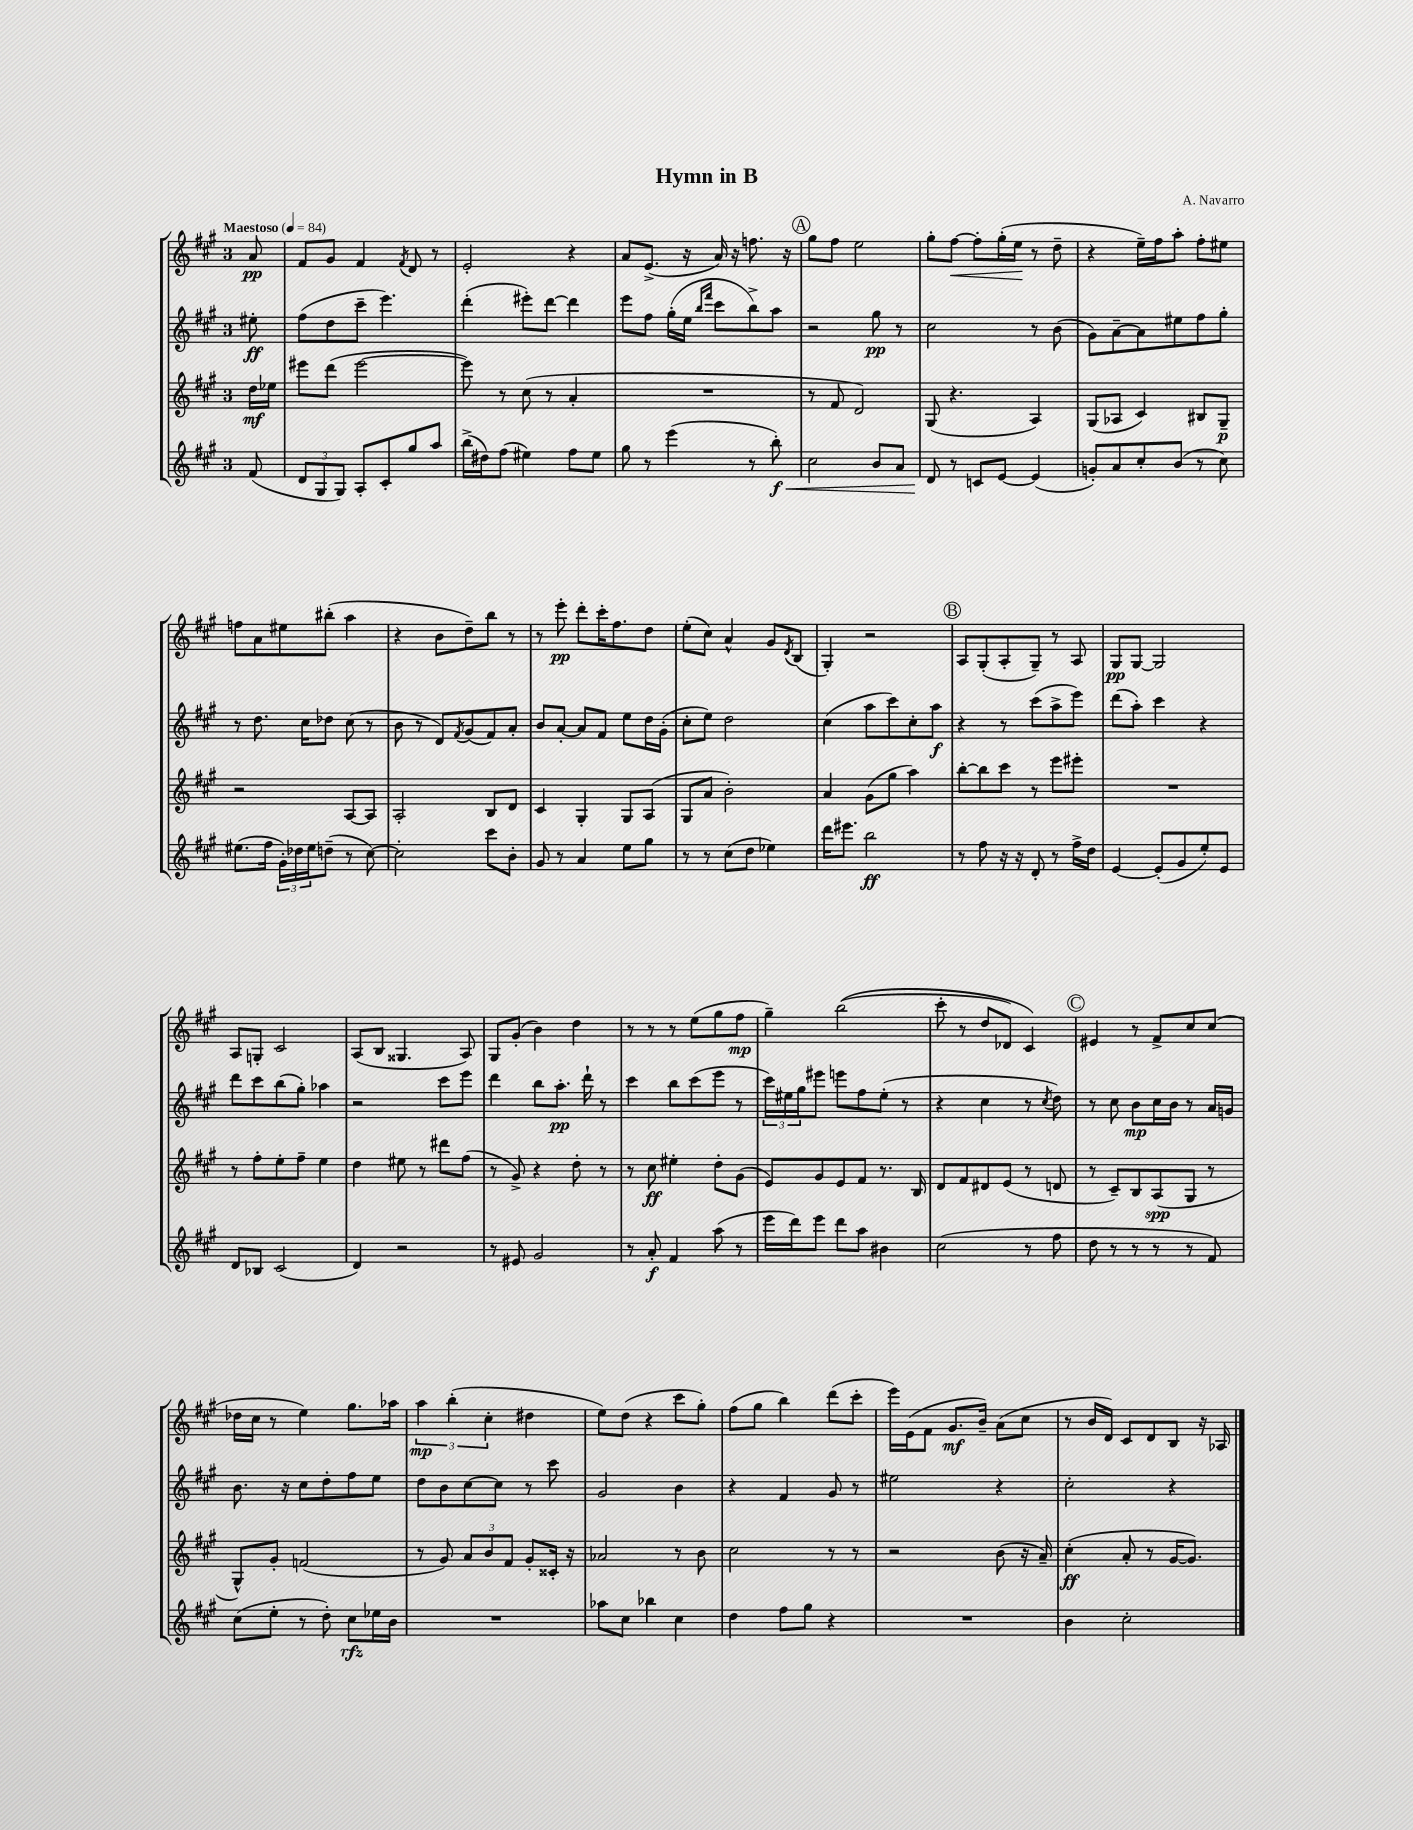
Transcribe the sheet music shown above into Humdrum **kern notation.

**kern	**kern	**kern	**kern
*staff4	*staff3	*staff2	*staff1
*clefG2	*clefG2	*clefG2	*clefG2
*k[f#c#g#]	*k[f#c#g#]	*k[f#c#g#]	*k[f#c#g#]
*M3/4	*M3/4	*M3/4	*M3/4
*MM84	*MM84	*MM84	*MM84
(8f#/	16dd\LL	8ee#'\	8a/
.	16ee-\JJ	.	.
=	=	=	=
12d/L	8eee#\L	(8ff#\L	8f#/L
12G#/	.	.	.
.	(8ddd\J	8dd\	8g#/J
12G#/J)	.	.	.
8A'/L	[2eee#\	8ccc#~\J	4f#/
8c#'/	.	4.eee\)	.
.	.	.	8qf#/
8gg#/	.	.	8d/
8aa/J	.	.	8r
=	=	=	=
(16bb^\LL	8eee#\])	(4ddd'\	2e'/
16dd#\J)	.	.	.
(8ff#\J	8r	.	.
4ee#\)	(8cc#\	8eee#'\L)	.
.	8r	[8ddd\J	.
8ff#\L	4a'/	4ddd\]	4r
8ee#\J	.	.	.
=	=	=	=
8gg#\	2.r	8eee\L	8a/L
8r	.	8ff#\J	(8.e^/J
(4eee\	.	(16gg#'\LL	.
.	.	16ee\JJ	16r
.	.	16qqbb/LL	.
.	.	16qqfff#/JJ	.
.	.	8ccc#\L	16a/)
.	.	.	16r
8r	.	8bb^\)	8.ff\
8bb'\)	.	8aa\J	.
.	.	.	16r
=	=	=	=
2cc#\	8r	2r	8gg#\L
.	8f#/	.	8ff#\J
.	2d/)	.	2ee\
8b/L	.	8gg#\	.
8a/J	.	8r	.
=	=	=	=
8d/	(8G#/	2cc#\	8gg#'\L
8r	4.r	.	[8ff#\J
8c/L	.	.	8ff#'\]L
[8e/J	.	.	(16gg#'\L
.	.	.	16ee\JJ
(4e/]	4A/)	8r	8r
.	.	(8b\	8dd~\
=	=	=	=
8g'/L)	(8G#/L	8g#\L)	4r
8a/	8A-/J	[8a~\	.
8cc#'/	4c#/)	8a\]	16ee~\LL)
.	.	.	16ff#\J
(8b/J	.	8ee#\	8aa'\J
8r	8B#/L	8ff#\	8ff#'\L
8cc#\)	8G#~/J	8gg#'\J	8ee#\J
=	=	=	=
(8.ee#\L	2r	8r	8ff\L
.	.	8.dd\	8a\
16ff#\Jk	.	.	.
24g#'\LL)	.	.	8ee#\
24dd-\	.	.	.
.	.	16cc#\LK	.
24ee#\J	.	.	.
(8dd~\J	.	8dd-\J	(8bb#'\J
8r	[8A/L	(8cc#\	4aa\
[8cc#\)	8A/]J	8r	.
=	=	=	=
2cc#'\]	2A'/	8b\	4r
.	.	8r	.
.	.	8d/L)	8b\L
.	.	8qf#/	.
.	.	(8g#/	8dd~\)
8ccc#\L	8B/L	8f#/)	8bb\J
8b'\J	8d/J	8a'/J	8r
=	=	=	=
8g#/	4c#/	8b/L	8r
8r	.	[8a'/J	8eee'\
4a/	4G#'/	8a/]L	8ddd'\L
.	.	8f#/J	16ccc#'\K
.	.	.	8.ff#\
8ee\L	8G#/L	8ee\L	.
8gg#\J	(8A/J	16dd\L	8dd\J
.	.	(16g#'\JJ	.
=	=	=	=
8r	8G#/L	8cc#'\L	(8ee'\L
8r	8a/J	8ee\J)	8cc#\J)
(8cc#\L	2b'\)	2dd\	4a^^/
8dd\J	.	.	.
4ee-\)	.	.	8g#/L
.	.	.	8qd/
.	.	.	(8B/J
=	=	=	=
16ddd\LK	4a/	(4cc#\	4G#'/)
8.eee#\J	.	.	.
2bb\	(8g#\L	8aa\L	2r
.	8gg#\J	8ccc#\)	.
.	4aa\)	8cc#'\	.
.	.	8aa\J	.
=	=	=	=
8r	[8bb'\L	4r	8A/L
8ff#\	8bb\]	.	(8G#'/
16r	8ccc#\J	8r	8A'/
16r	.	.	.
8d'/	8r	(8ccc#\L	8G#~/J)
8r	8eee\L	8aa^\	8r
16ff#^\LL	8eee#'\J	8eee\J)	8A/
16dd\JJ	.	.	.
=	=	=	=
[4e/	2.r	(8ddd\L	8G#/L
.	.	8aa'\J)	[8G#/J
(8e'/]L	.	4ccc#\	2G#/]
8g#/	.	.	.
8ee'/)	.	4r	.
8e/J	.	.	.
=	=	=	=
8d/L	8r	8ddd\L	8A/L
8B-/J	8ff#'\L	8ccc#\	8G'/J
(2c#/	8ee'\	(8bb\	2c#/
.	8ff#~\J	8gg#'\J)	.
.	4ee\	4aa-\	.
=	=	=	=
4d/)	4dd\	2r	(8A/L
.	.	.	8B/J
2r	8ee#\	.	4.G##/
.	8r	.	.
.	8ddd#\L	8ccc#\L	.
.	(8ff#\J	8eee\J	8A/)
=	=	=	=
8r	8r	4ddd\	8G#/L
8e#/	8g#^/)	.	(8g#'/J
2g#/	4r	8bb\L	4b\)
.	.	8.aa'\J	.
.	8dd'\	.	4dd\
.	.	16ddd`\	.
.	8r	8r	.
=	=	=	=
8r	8r	4ccc#\	8r
8a'/	8cc#\	.	8r
4f#/	4ee#'\	8bb\L	8r
.	.	(8ccc#\	(8ee\L
(8aa\	8dd'\L	8eee\J	8gg#\
8r	(8g#\J	8r	8ff#\J
=	=	=	=
16eee\LL	8e/L)	24ccc#\LL)	4gg#~\)
.	.	24ee#\	.
16ddd\J)	.	.	.
.	.	24gg#\J	.
8eee\J	8g#/	8eee#\J	.
8ddd\L	8e/	8eee\L	&((2bb\
8aa\J	8f#/J	8ff#\	.
4b#\	8.r	(8ee#'\J	.
.	.	8r	.
.	16B/	.	.
=	=	=	=
(2cc#\	8d/L	4r	8ccc#'\
.	8f#/	.	8r
.	8d#/	4cc#\	8dd/L
.	(8e/J	.	8d-/J)
8r	8r	8r	4c#/&)
.	.	8qcc#/	.
8ff#\	8d/	8dd\)	.
=	=	=	=
8dd\	8r	8r	4e#/
8r	8c#~/L)	8cc#\	.
8r	8B/	8b\L	8r
8r	(8A/	16cc#\L	8f#^/L
.	.	16b\JJ	.
8r	8G#/J	8r	8cc#/
8f#/)	8r	16a/LL	(8cc#/J
.	.	16g/JJ	.
=	=	=	=
(8cc#\L	8G#^^/L)	8.b\	16dd-\LL
.	.	.	16cc#\JJ
8ee'\J	8g#'/J	.	8r
.	.	16r	.
8r	(2f/	8cc#\L	4ee\)
8dd'\)	.	8dd'\	.
8cc#\L	.	8ff#\	8.gg#\L
16ee-\L	.	8ee\J	.
16b\JJ	.	.	16aa-\Jk
=	=	=	=
2.r	8r	8dd\L	6aa\
.	8g#/)	8b\	.
.	.	.	(6bb'\
.	12a/L	[8cc#\	.
.	12b/	.	6cc#'\
.	.	8cc#\]J	.
.	12f#/J	.	.
.	8g#'/L	8r	4dd#\
.	16c##'/Jk	8ccc#\	.
.	16r	.	.
=	=	=	=
8aa-\L	2a-/	2g#/	8ee\L)
8cc#\J	.	.	(8dd\J
4bb-\	.	.	4r
4cc#\	8r	4b\	8ccc#\L
.	8b\	.	8gg#'\J)
=	=	=	=
4dd\	2cc#\	4r	(8ff#\L
.	.	.	8gg#\J
8ff#\L	.	4f#/	4bb\)
8gg#\J	.	.	.
4r	8r	8g#/	(8ddd\L
.	8r	8r	8ccc#'\J
=	=	=	=
2.r	2r	2ee#\	16eee\LL)
.	.	.	(16e\J
.	.	.	8f#\J
.	.	.	8.g#/L
.	.	.	16b~/Jk)
.	(8b\	4r	(8a\L
.	16r	.	8cc#\J
.	16a~/)	.	.
=	=	=	=
4b\	(4cc#'\	2cc#'\	8r
.	.	.	16b/LL
.	.	.	16d/JJ)
2cc#'\	8a'/	.	8c#/L
.	8r	.	8d/
.	[16g#/LK	4r	8B/J
.	8.g#/]J)	.	.
.	.	.	16r
.	.	.	16A-/
==	==	==	==
*-	*-	*-	*-
